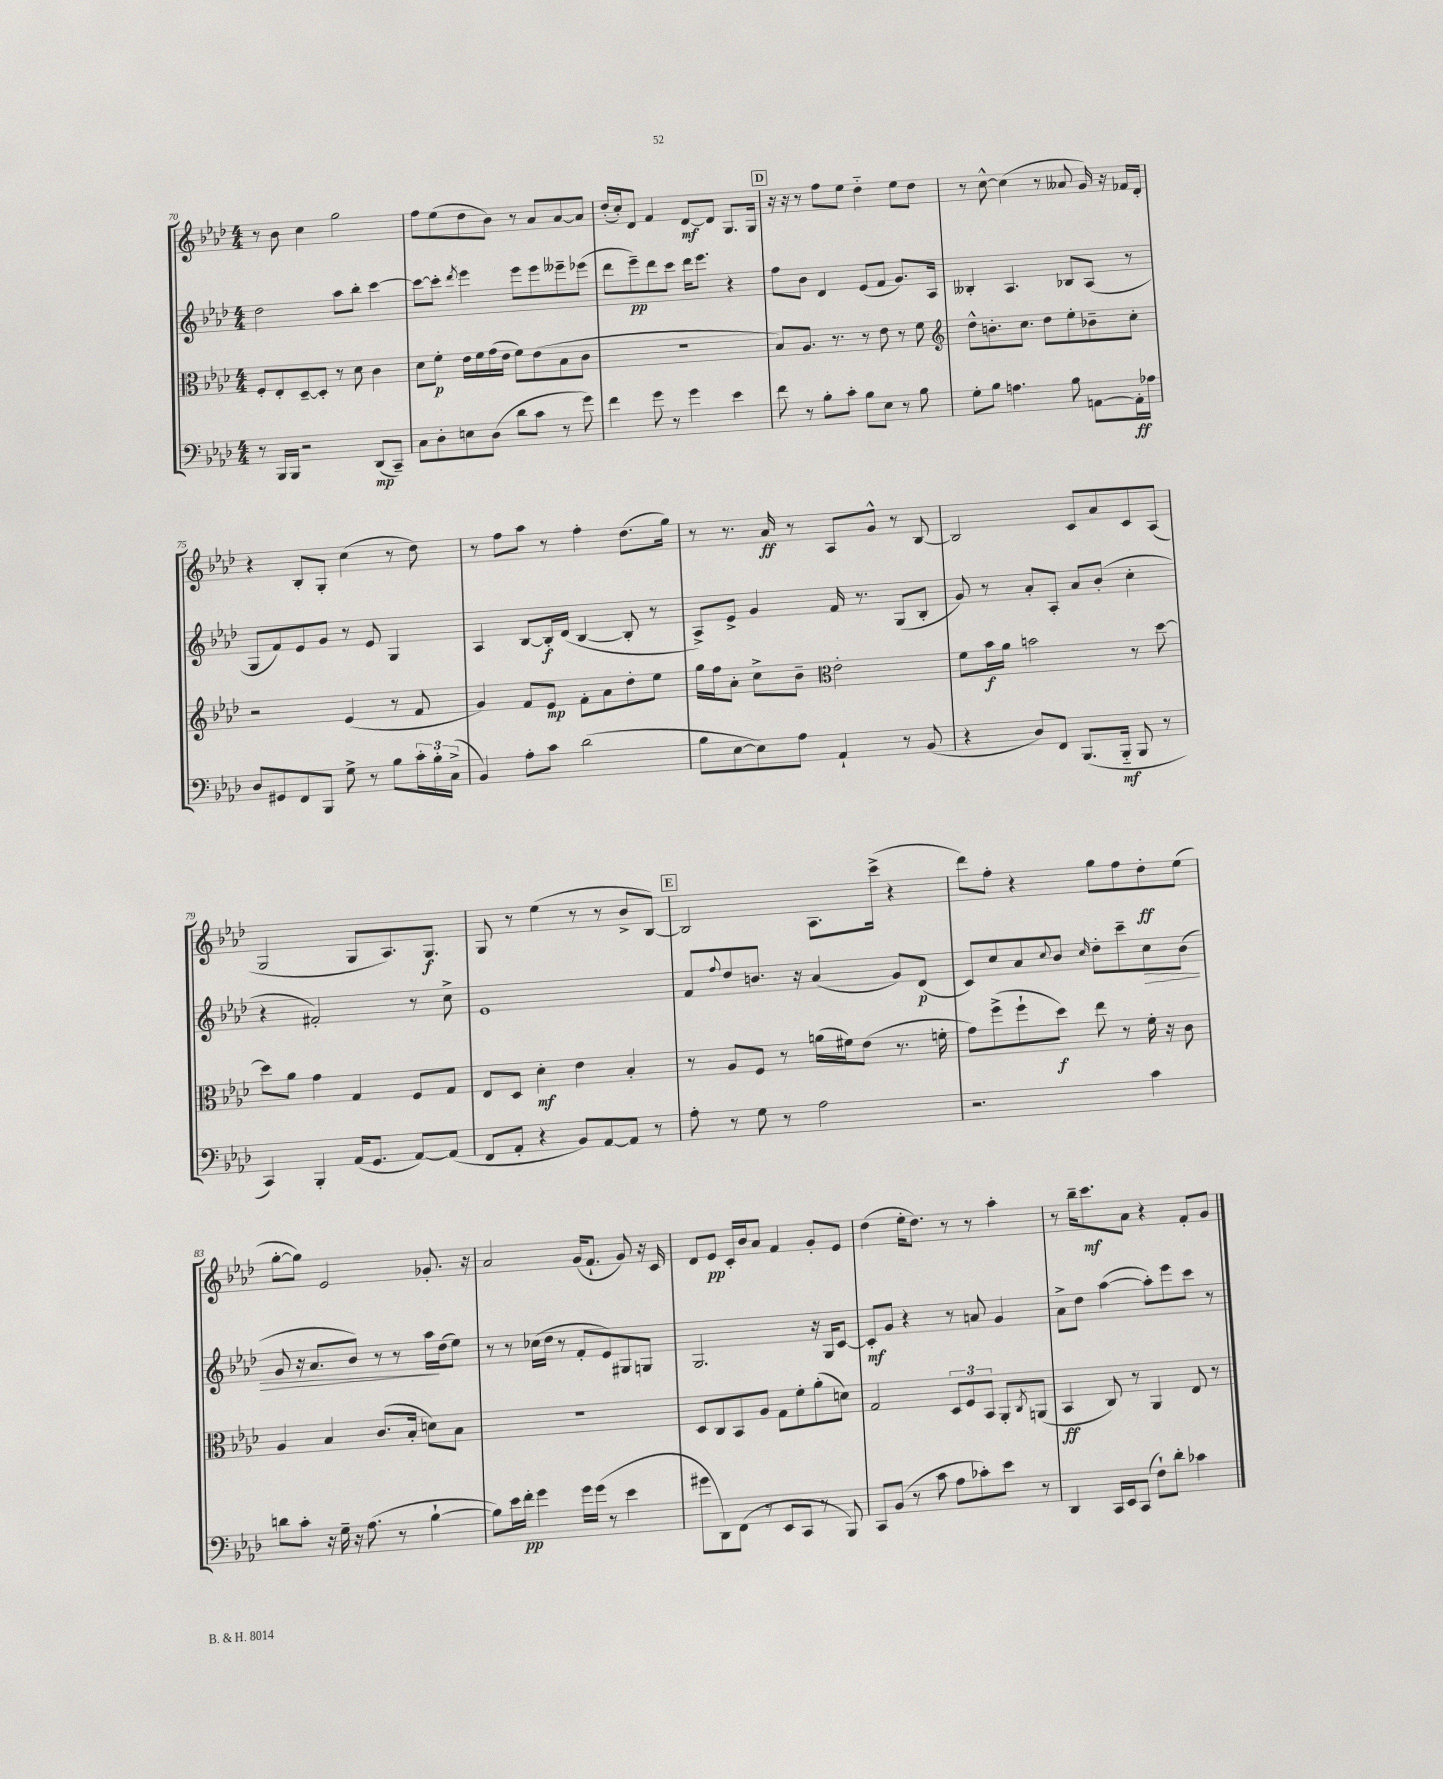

**kern	**kern	**kern	**kern
*staff4	*staff3	*staff2	*staff1
*clefF4	*clefC3	*clefG2	*clefG2
*k[b-e-a-d-]	*k[b-e-a-d-]	*k[b-e-a-d-]	*k[b-e-a-d-]
*M4/4	*M4/4	*M4/4	*M4/4
8r	8F'/L	2dd-\	8r
16BBB-/LL	8E-'/	.	8b-\
16BBB-/JJ	.	.	.
2r	[8D-~/	.	4cc\
.	8D-'/]J	.	.
.	8r	8aa-\L	2gg\
.	8d-\	8bb-'\J	.
(8DD-/L	4c\	[4ccc\	.
8CC~/J)	.	.	.
=	=	=	=
8C\L	8d-\L	8ccc\_L	8ff\L
8D-'\	8f'\J	8ccc'\]J	(8ee-\
.	.	8qddd-/	.
8E\	16e-\LL	4eee-\	8dd-\
.	16f\	.	.
(8D-\J	(16g\	.	8b-\J)
.	16e-\JJ	.	.
8d-\L	8f\L)	8eee-\L	8r
8c\J	(8e-\	8eee-\	8a-/L
8r	8B-\	8eee--~\	[8a-/
8g\)	8c\J	(8eee-\J	8a-/]J
=	=	=	=
4f\	1r	8ddd-\L	(16dd-'/LL
.	.	.	16cc'/J)
.	.	8eee-~\)	8d-/J
8g\	.	8ddd-\	4f/
8r	.	8ccc\J	.
4g\	.	16ddd-\LK	[8d-/L
.	.	8.eee-\J	.
.	.	.	8d-/]J
4e-\	.	4r	8.G/L
.	.	.	16G/Jk
=	=	=	=
8f\	8B-/L)	8ff\L	16r
.	.	.	16r
8r	8.A-/J	8b-\J	8r
8B-'\L	.	4d-/	8ff\L
.	8.r	.	.
8c'\J	.	.	8ee-\J
8B-\L	8r	(8e-/L	4dd-'~\
8E-\J	8e-\	8f/J	.
8r	8r	8.g/L)	8ee-\L
8B-\	8f\	.	8dd-\J
.	.	16A-/Jk	.
=	=	=	=
*	*clefG2	*	*
8G'\L	8dd-^^\L	4B--'/	8r
8B-\J	8.b'\	.	[8cc^^\
4.A\	.	4.A-/	(4cc\]
.	8.cc\J	.	.
.	8dd-\L	.	8r
8B-\	8ee-'\	8B-/L	8a--/
[8AA\L	8b-~\	(8A-/J	16g/)
.	.	.	16r
16AA'\]L	8cc'\J	8r	16f-/LL
16A-\JJ	.	.	16d-'/JJ
=	=	=	=
8D-/L	2r	8G/L	4r
8GG#/	.	8f/)	.
8FF/	.	8e-/	8B-'/L
8BBB-/J	.	8g/J	8G'/J
8G^\	(4e-/	8r	(4cc\
8r	.	8e-/	.
8B-\L	8r	4G/	8r
24c'\L	8f/	.	8dd-\)
24B-'\	.	.	.
(24C^\JJ	.	.	.
=	=	=	=
4BB-/)	4g/)	4A-/	8r
.	.	.	8ff\L
8A-'\L	8f/L	[8B-/L	8aa-\J
8c\J	8e-/J	16B-'/]L	8r
.	.	(16d-/JJ	.
(2d-\	8f'\L	[4B-/	4ff'\
.	8a-\	.	.
.	8dd-'\	8B-'/]	(8.dd-\L
.	8ee-\J	8r	.
.	.	.	16gg\Jk)
=	=	=	=
8B-\L	16gg\LL	8A-^/L)	8r
.	16ff\J	.	.
[8E-\	8a-'\J	8e-^/J	8.r
8E-\])	8cc^\L	4g/	.
.	.	.	16a-/
8A-\J	8b-~\J	.	8r
*	*clefC3	*	*
4AA-`/	2e-'\	16f/	8A-/L
.	.	8.r	.
.	.	.	8g^^/J
8r	.	(8G/L	8r
(8BB-/	.	8B-'/J	[8B-/
=	=	=	=
4r	8f\L	8g/)	2B-/]
.	16b-\L	8r	.
.	16a-\JJ	.	.
8D-/L)	2b\	8a-'/L	.
8FF/J	.	8A-'/J	.
(8.BBB-/L	.	8a-/L	8c/L
.	.	(8b-'/J	8a-/
16BBB-'~/Jk	.	.	.
8BBB-/	8r	4cc'\	8c/
8r	[8dd-\	.	(8A-/J
=	=	=	=
4CC/)	8dd-\]L	4r	2G/
.	8a-\J	.	.
4BBB-'/	4g\	2f#'/)	.
(16AA-/LK	4G/	.	8G/L
8.GG/J	.	.	.
.	.	.	8.A-/)
[8AA-/L)	8F/L	8r	.
.	.	.	8.G/J
(8AA-/]J	8G/J	8cc^\	.
=	=	=	=
8FF/L	8E-/L	1e-	8G/
8AA-'/J	8D-/J	.	8r
4r	4d-'\	.	(4ee-\
8BB-/L)	4e-\	.	8r
[8AA-/	.	.	8r
8AA-/]J	4B-'/	.	8b-^/L
8r	.	.	[8B-/J)
=	=	=	=
8A-'\	8r	8f/L	2B-/]
.	.	8qqff/	.
8r	8A-/L	8dd-/	.
8G\	8F/J	8.b/J	.
8r	8r	.	.
.	.	16r	.
2A-\	(16a\LL	(4a-/	8.A-\L
.	16f#\J)	.	.
.	(8e-\J	.	.
.	.	.	(16ccc^\Jk
.	8.r	8g/L)	4r
.	.	(8d-/J	.
.	16f'\	.	.
=	=	=	=
2.r	8g\L)	8c/L)	8ddd-\L)
.	(8ff^\	8cc/	8ff'\J
.	8ff`\	8a-/	4r
.	.	8qqcc/	.
.	8dd-\J)	8b-/J	.
.	.	16qqcc/	.
.	8ee-\	8dd-'\L	8gg\L
.	8r	8ccc~\	8ff\
4c\	16f'\	8cc\	8dd-'\
.	16r	.	.
.	8c\	(8b-\J	(8ee-\J
=	=	=	=
8d\L	4A-/	8g/	[8gg'\L
8c'\J	.	16r	8gg\]J)
.	.	8.a-/L	.
16r	4B-/	.	2e-/
16G~\	.	.	.
16r	.	8b-/J)	.
(8.A-\	.	.	.
.	(8.c/L	8r	.
8r	.	8r	.
.	16B-'/Jk	.	.
[4B-`\	8d\L)	16aa-\LL	8.g-'/
.	.	(16dd-\J	.
.	8B-\J	8ee-\J)	.
.	.	.	16r
=	=	=	=
8B-\]L)	1r	8r	2a-/
16e-\L	.	8r	.
16f'\JJ	.	.	.
4g\	.	(16cc-\LL	.
.	.	16dd-\JJ	.
.	.	8r	.
16g\LL	.	8f'/L	(16g/LK
(16g\JJ	.	.	8.f`/J
8r	.	8e-/)	.
4e-\	.	8G#/	8g/)
.	.	8G/J	16r
.	.	.	16c/
=	=	=	=
8g#\L	8D-/L	2.G/	8d-/L
8DD-\)	8C/	.	8e-/J
(8FF\J	8BB-/	.	16c'/LL
.	.	.	16b-/J
8r	8A-/J	.	8a-/J
8EE-/L	8G\L	.	4f/
8CC/J	8f'\	.	.
8r	(8a-'\	16r	8g'/L
.	.	16G/LK	.
8BBB-/)	8d\J)	[8c/J	8e-/J
=	=	=	=
8CC/L	2G/	8c'/]L	(4dd-\
(8BB-/J	.	8g/J	.
8r	.	4r	16ee-'\LK
.	.	.	8.dd-\J)
8c\	.	.	.
8A-\L	12D-/L	8r	8r
.	12F/	.	.
8c-'\)	.	8a/	8r
.	12BB-/J	.	.
8e-\J	8AA-'/L	4g/	4aa-'\
.	8qC/	.	.
8r	(8AA/J	.	.
=	=	=	=
4DD-/	4BB-/	8a-^\L	8r
.	.	8dd-\J	16bb-~\LK
.	.	.	8.ccc\
16CC/LL	8C/)	([4aa-\	.
16EE-/J	.	.	.
(8CC/J	8r	.	8a-\J
8F`\L)	4AA-/	8aa-'\]L)	4r
8d-'\J	.	8eee-\	.
4c-\	8E-/	8ccc\J	8f'/L
.	8r	8r	8g/J
==	==	==	==
*-	*-	*-	*-
